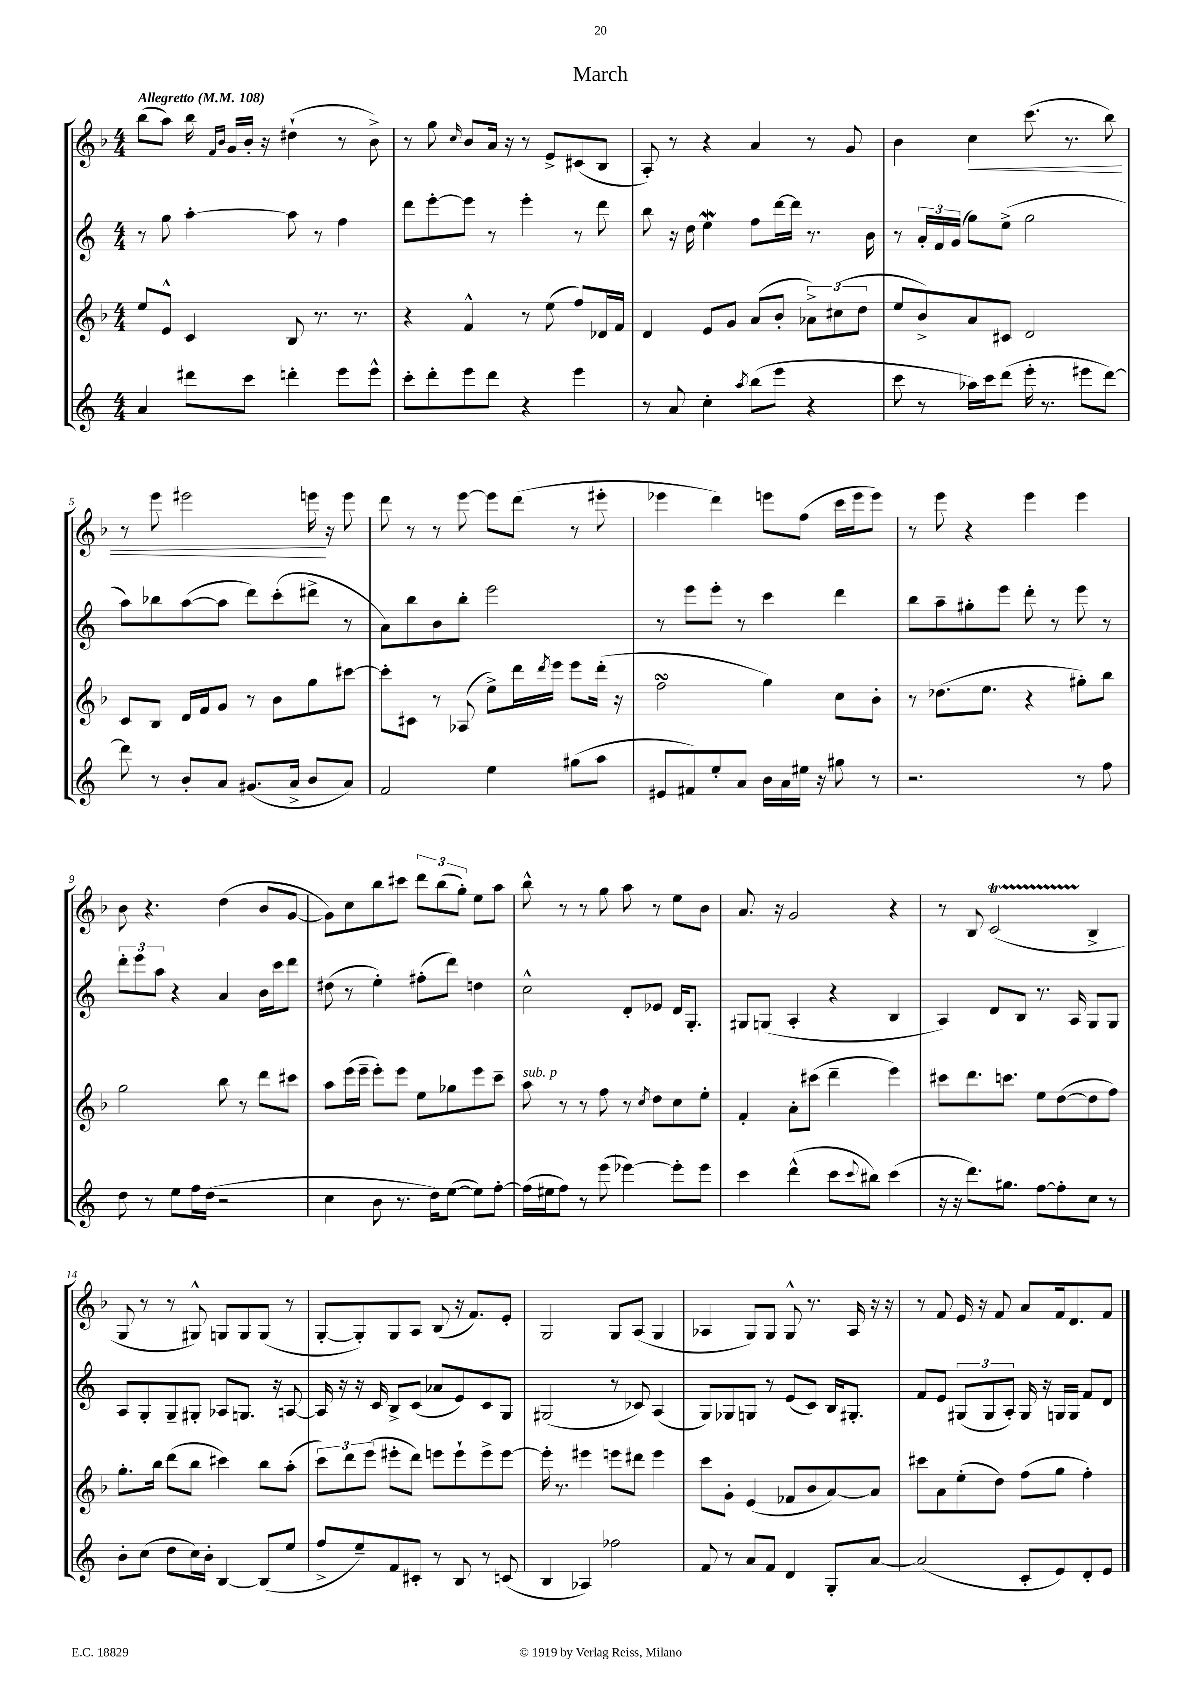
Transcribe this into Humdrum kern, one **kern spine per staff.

**kern	**kern	**kern	**kern
*staff4	*staff3	*staff2	*staff1
*clefG2	*clefG2	*clefG2	*clefG2
*k[]	*k[b-]	*k[]	*k[b-]
*M4/4	*M4/4	*M4/4	*M4/4
*MM108	*MM108	*MM108	*MM108
4a	8ee	8r	(8bb-
.	8e^^	8gg	8aa)
8ddd#	4c	[4aa'	16bb-
.	.	.	16qqf
.	.	.	16qqb-
.	.	.	16g
8ccc	.	.	16b-'
.	.	.	16r
4ddd'	8B-	8aa]	(4dd#`
.	8.r	8r	.
8eee	.	4ff	8r
.	8.r	.	.
8eee^^	.	.	8b-^)
=	=	=	=
8ccc'	4r	8ddd	8r
8ddd'	.	[8eee'	8gg
.	.	.	16qqcc
8eee	4f^^	8eee]	8b-
8ddd	.	8r	16a
.	.	.	16r
4r	8r	4eee'	8r
.	(8ee	.	8e^
4eee	8ff)	8r	(8c#
.	16d-	8ddd	8B-
.	16f	.	.
=	=	=	=
8r	4d	8bb	8A')
8a	.	16r	8r
.	.	16dd	.
4cc'	8e	4ee	4r
.	8g	.	.
8qaa	.	.	.
(8bb	(8a	8ff	4a
8eee	8b-'	[16ddd	.
.	.	16ddd]	.
4r	12a-^)	8.r	8r
.	(12cc#	.	.
.	.	.	8g
.	12dd	.	.
.	.	16b	.
=	=	=	=
8ccc	8ee	8r	4b-
8r	8b-^)	24a'	.
.	.	24f	.
.	.	(24g	.
16aa-)	8a	8gg)	4cc
16ccc	.	.	.
(8ddd	8c#	(8ee^	.
16eee'	2d	2gg	(8.ccc
8.r	.	.	.
.	.	.	8.r
8eee#	.	.	.
[8ddd)	.	.	8bb-)
=	=	=	=
8ddd]	8c	8aa)	8r
8r	8B-	8bb-	8eee
8b'	16d	([8aa	2eee#
.	16f	.	.
8a	8g	8aa]	.
(8.g#	8r	8ddd)	.
.	8b-	(8ccc'	.
16a^	.	.	.
8b	8gg	8ddd#^	16eee
.	.	.	16r
8a)	[8ccc#	8r	8eee
=	=	=	=
2f	8ccc#']	8a)	8ddd
.	8c#	8bb	8r
.	8r	8b	8r
.	(8A-	8bb'	[8eee
4ee	8ee^)	2eee	8eee]
.	16ddd	.	(8ddd
.	8qddd	.	.
.	16eee	.	.
(8gg#	8eee	.	8r
8aa	(16ddd'	.	8eee#'
.	16r	.	.
=	=	=	=
8e#	2ff	8r	4eee-
8f#)	.	8eee	.
8ee'	.	8eee'	4ddd)
8a	.	8r	.
16b	4gg)	4ccc	8eee
16a	.	.	.
16ee#	.	.	(8ff
16r	.	.	.
8gg#	8cc	4ddd	16ccc
.	.	.	16eee
8r	8b-'	.	8eee)
=	=	=	=
2.r	8r	8bb	8r
.	(8.dd-	8aa~	8eee
.	.	8gg#'	4r
.	8.ee	.	.
.	.	8eee	.
.	4r	8ddd'	4eee
.	.	8r	.
8r	8gg#')	8eee	4eee
8ff	8bb-	8r	.
=	=	=	=
8dd	2gg	12ddd'	8b-
.	.	12eee	.
8r	.	.	4.r
.	.	12aa	.
8ee	.	4r	.
16ff	.	.	.
(16dd	.	.	.
2r	8bb-	4a	(4dd
.	8r	.	.
.	8ddd	16b	8b-
.	.	16ccc	.
.	8ccc#	8ddd	[8g
=	=	=	=
4cc	8aa	(8dd#	8g])
.	(16eee	8r	8cc
.	16eee~	.	.
8b	8eee')	4ee')	8bb-
8.r	8eee	.	8ccc#
.	8ee	(8ff#'	12ddd
16dd)	.	.	.
.	.	.	(12bb-
([8ee	8gg-	8ddd)	.
.	.	.	12gg')
8ee])	8eee	4dd	8ee
[8ff'	8ccc~	.	8aa
=	=	=	=
(16ff]	8aa	2cc^^	8bb-^^
16ee#	.	.	.
8ff)	8r	.	8r
8r	8r	.	8r
(8eee	8ff	.	8gg
[4eee-)	8r	8d'	8aa
.	8qcc	.	.
.	8dd	8e-	8r
8eee-']	8cc	16d	8ee
.	.	8.G'	.
8eee-	8ee'	.	8b-
=	=	=	=
4ccc	4f'	8G#	8.a
.	.	(8G	.
.	.	.	16r
(4ddd^^	8a'	4A'	2g
.	(8ccc#	.	.
8ccc	4ddd~	4r	.
8qqccc	.	.	.
8bb#)	.	.	.
(4ccc	4eee)	4B	4r
=	=	=	=
16r	8ccc#	4A)	8r
16r	.	.	.
8.ddd)	8.ddd	.	8B-
.	.	8d	(2c
8.gg#	8.ccc	.	.
.	.	8B	.
[8ff	8ee	8.r	.
8ff']	([8dd	.	.
.	.	16A	.
8cc	8dd]	8G	4B-^
8r	8ff)	8G	.
=	=	=	=
8b'	8.gg'	8A	8G
(8cc	.	8G'	8r
.	16bb-	.	.
8dd	(8ddd	8G~	8r
16cc)	8bb-	8G#'	8G#^^)
16b'	.	.	.
[4B	4ccc#)	8A-	8G
.	.	8.G	8G
(8B]	8bb-	.	(8G
.	.	16r	.
8ee	(8aa'	[8A	8r
=	=	=	=
8ff^	12ccc)	16A]	[8G'
.	.	16r	.
.	12ddd	.	.
8ee~)	.	16r	8G'])
.	(12eee	.	.
.	.	16c	.
8f	8eee#'	8B^	8G
8c#'	8ddd)	(8c	8A
8r	8eee	8a-	(8B-
8B	8eee`	8e)	16r
.	.	.	8.f)
8r	8eee^	8c	.
(8c	[8eee	8G	8e'
=	=	=	=
4B	16eee']	(2G#	2G
.	8.r	.	.
4A-)	4eee#	.	.
2ff-	8eee	8r	8G
.	8ddd#	8c-)	(8A
.	4eee	(4A	4G
=	=	=	=
8f	8ccc	8G)	4A-
8r	8g'	8G-	.
8a	(4e	8G	8G)
8f	.	8r	8G
4d	8f-	(8e	8G^^
.	8b-	8c)	8.r
8G'	[8a)	16B	.
.	.	8.G#'	16A-
[8a	8a]	.	16r
.	.	.	16r
=	=	=	=
(2a]	8ccc#	8f	8r
.	8a	8e	8f
.	(8ee'	(12G#	16e
.	.	.	16r
.	.	12G#	.
.	8dd)	.	8f
.	.	12A')	.
8c'	(8ff	16G#	8a
.	.	16r	.
8e)	8gg	16G	16f
.	.	16G	8.d
8d'	4ff')	8f	.
8e	.	8d	8f
==	==	==	==
*-	*-	*-	*-
